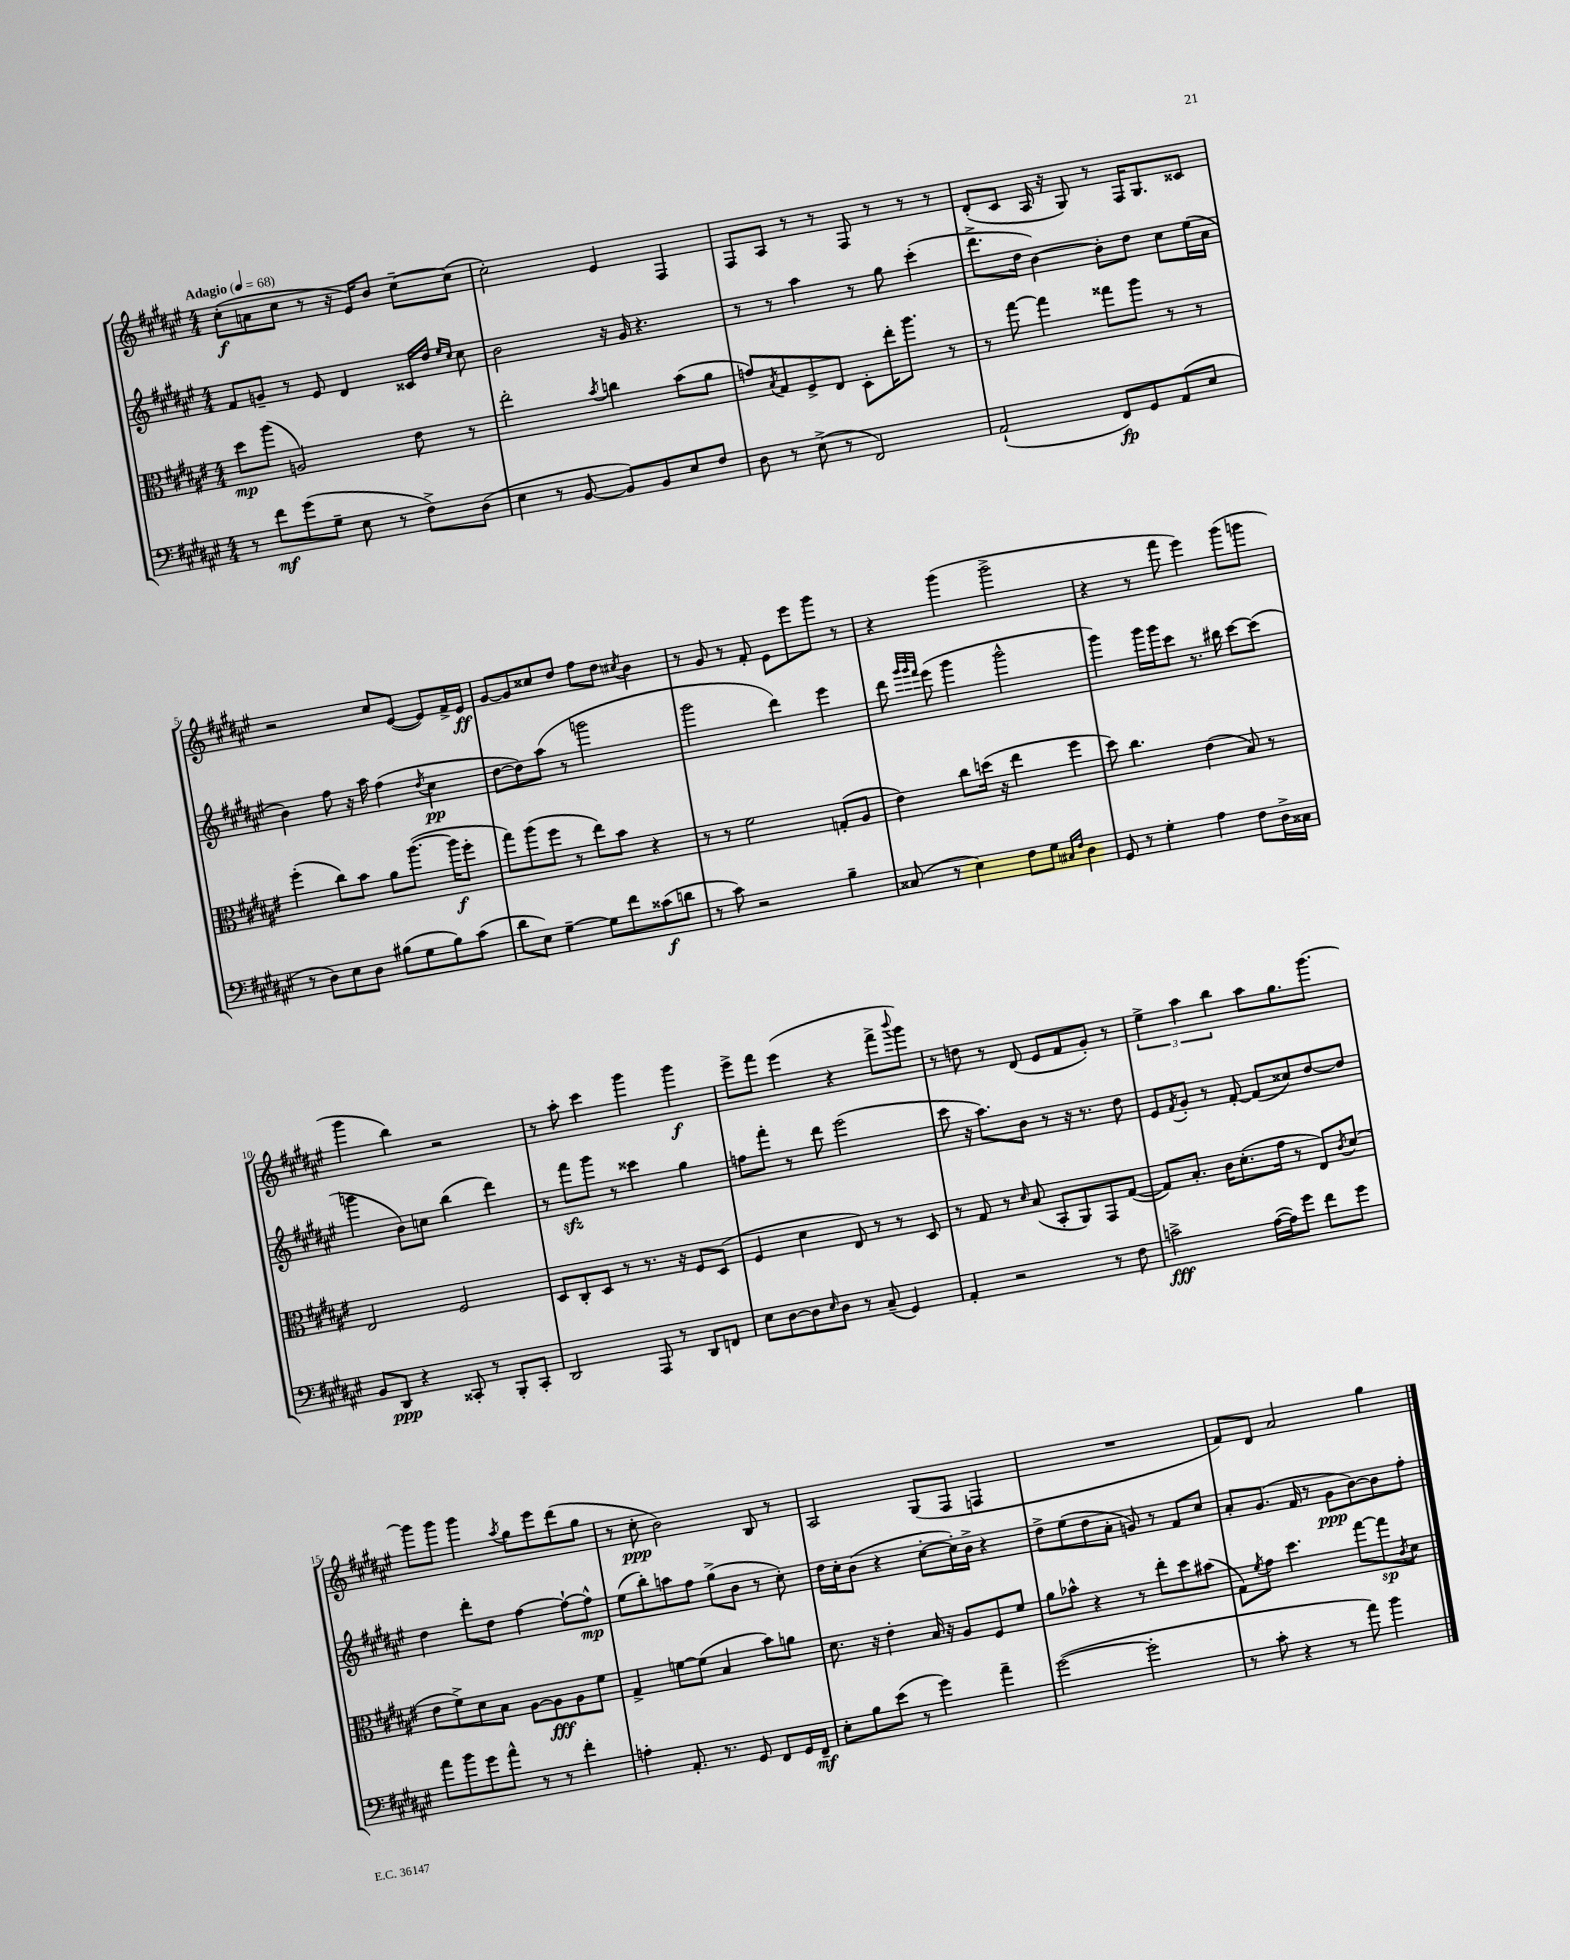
<<
\new StaffGroup <<
\new Staff = "s0" {
    \clef treble \key fis \major \numericTimeSignature \time 4/4 \tempo "Adagio" 4 = 68
    cis''8-.\f( a'8 cis''8 r8 r16 eis'16) b'8 cis''8~-- cis''8( |
    cis''2-.) eis'4 fis4 |
    fis8 ais8 r8 r8 fis8 r8 r8 r8 |
    dis'8-.( cis'8 ais16 r16 gis8) r8 fis16 gis8. cisis'8 |
    r2 cis''8 eis'8~( eis'8) fis'16-> eis'16\ff |
    gis'8~ gis'8 cisis''8 dis''8 fis''8 dis''8 \acciaccatura { cis''8 } b'4 |
    r8 gis'8 r8 fis'8-. eis'8 eis'''8 gis'''8 r8 |
    r4 gis'''4( gis'''2-> |
    r4 r8 fis'''8 eis'''4) gis'''8( g'''8 |
    gis'''4 b''4) r2 |
    r8 ais''8-. cis'''4 gis'''4 gis'''4\f |
    eis'''8-> fis'''8 eis'''4( r4 fis'''8-> \appoggiatura { b'''8 } gis'''8) |
    r8 d''8 r8 dis'8( eis'8 fis'8 gis'8-.) r8 |
    \tuplet 3/2 { eis''4-> ais''4 b''4 } ais''8 gis''8. gis'''8.~ |
    gis'''8 gis'''8 gis'''4 \acciaccatura { ais''8 } gis''8 eis'''8 dis'''8( gis''8 |
    r8 cis''8-.\ppp b'2) b8 r8 |
    ais2 gis8( fis8 f4 |
    R1 |
    fis'8) dis'8 ais'2 gis''4 \bar "|." |
}
\new Staff = "s1" {
    \clef treble \key fis \major \numericTimeSignature \time 4/4
    fis'8 g'8-- r8 eis'8 dis'4 cisis'16 dis''16 \grace { eis''16 cis''16 } cis''8 |
    b'2 r16 gis'16 r4. |
    r8 r8 ais''4 r8 gis''8 cis'''4-.( |
    dis'''8.-> dis''16 b'4~) b'8-. dis''8 cis''8 eis''16( ais'16 |
    b'4) fis''8 r16 ais''16 fis''4( \acciaccatura { dis''8 } cis''4\pp |
    dis''8~ dis''8) ais''8( r8 g'''2 |
    gis'''2 dis'''4) eis'''4 |
    dis'''8 \grace { gis'''32 gis'''32 fis'''32 } eis'''8( gis'''4 gis'''2-^ |
    gis'''4) gis'''16 gis'''16 cis'''8 r8. bis''16 cis'''8~ cis'''8( |
    g'''4 b'8) c''8 b''4( dis'''4) |
    r8 fis'''8\sfz gis'''8 r8 cisis'''4 gis''4 |
    f''8 fis'''8-. r8 dis'''8 eis'''2( |
    cis'''8 r16 ais''8.) b'8 r8 r16 r8. dis''8 |
    eis'8 \acciaccatura { fis'8 } gis'8-. r8 fis'8~-. fis'8( cisis''8) dis''8~ dis''8 |
    dis''4 dis'''8-. dis''8 fis''4~ fis''8~-! fis''8-^\mp |
    eis''8( b''8-.) a''8 fis''8 gis''8->( b'8 r8 cis''8-.) |
    dis''16 cis''16-. b'8( r4 cis''8~-. cis''16-.) b'16-> r4 |
    dis''8-> eis''8( dis''8 ais'8-. g'8) r8 fis'8 cis''8 |
    ais'8-. gis'8.( fis'16 r8 gis'8\ppp b'8~) b'8 fis''8-. \bar "|." |
}
\new Staff = "s2" {
    \clef alto \key fis \major \numericTimeSignature \time 4/4
    dis''8\mp ais''8( a2) eis'8 r8 |
    eis''2-. \acciaccatura { b'8 } c''4 b'8( ais'8 |
    g'8) \acciaccatura { b8 } gis8 fis8-> eis8 dis8-. eis''16-. ais''8. r8 |
    r8 gis''8~ gis''4 gisis''8 ais''8 r8 r8 |
    fis''4-.( cis''8) b'8 ais'8 ais''8.~( ais''16\f fis''8-. |
    gis''8) ais''8( fis''8 r8 eis''8) b'8 r4 |
    r8 r8 fis'2 g8-.( ais8 |
    eis'4) cis''8 d''16( r16 eis''4 fis''4 |
    dis''8) cis''4. eis'4( b8) r8 |
    eis2 fis2 |
    dis8 cis8-. dis8 r8 r8. r16 fis8 dis8( |
    fis4 dis'4 eis8) r8 r8 dis8 |
    r8 gis8 r8 \grace { dis'16 } b8( b,8-. ais,8) gis,8 gis8~( |
    gis8) b8.-. cis'16 dis'8.-.( gis'16 r8 eis8) \acciaccatura { cis'8 } dis'8( |
    eis'8 fis'8->) dis'8 b8 ais8~ ais8\fff ais8 fis'8 |
    gis4-> f'8~ f'8( b4 b'8) a'8 |
    dis'8. r16 eis'4-. b16 r16 ais8 fis8 fis'8 |
    ais'8 bes'8-^ r4 r8 eis''8-. dis''8 bis'8( |
    gis8) \acciaccatura { fis'8 } gis'8 dis''4. gis''8~ gis''8\sp \acciaccatura { cis'8 } dis'8 \bar "|." |
}
\new Staff = "s3" {
    \clef bass \key fis \major \numericTimeSignature \time 4/4
    r8 fis'8\mf gis'8( gis8-- eis8 r8 fis8->) dis8( |
    eis4 r8 b,8~ b,8) b,8 eis8 fis8 |
    dis8 r8 eis8->( r8 fis,2) |
    ais,2-!( fis,8\fp) gis,8 ais,8( eis8 |
    r8 dis8) eis8 dis8 bis8( gis8 bis8) cis'8( |
    dis'8 eis8) gis4~-- gis8 fis'8 cisis'8\f( d'8 |
    r8 cis'8) r2 b4-- |
    cisis8( r8 eis4) fis8 gis8 \grace { cis16 fis16 } dis4 |
    gis,8 r8 gis4-. ais4 fis8 dis16-> cisis16 |
    b,8 dis,8\ppp r4 cisis,8-. r8 b,,8-. cisis,8-. |
    dis,2 ais,,8 r8 dis,8 f,8 |
    eis8 dis8~ dis8 \grace { eis16 } dis8 r8 cis8--( gis,4) |
    ais,4-. r2 r8 fis8 |
    c'2->\fff ais16~( ais16) gis'8 fis'8 gis'8 |
    ais'8 b'8 gis'8 ais'8-^ r8 r8 fis'4-. |
    a4-. ais,8.-. r8. gis,8 fis,8 gis,16 fis,16--\mf |
    eis8-. b8 eis'8( r8 gis'4) ais'4-- |
    gis'2~( gis'2-. |
    r8 cis'8-. r4 r8 ais'8) b'4 \bar "|." |
}
>>
>>
